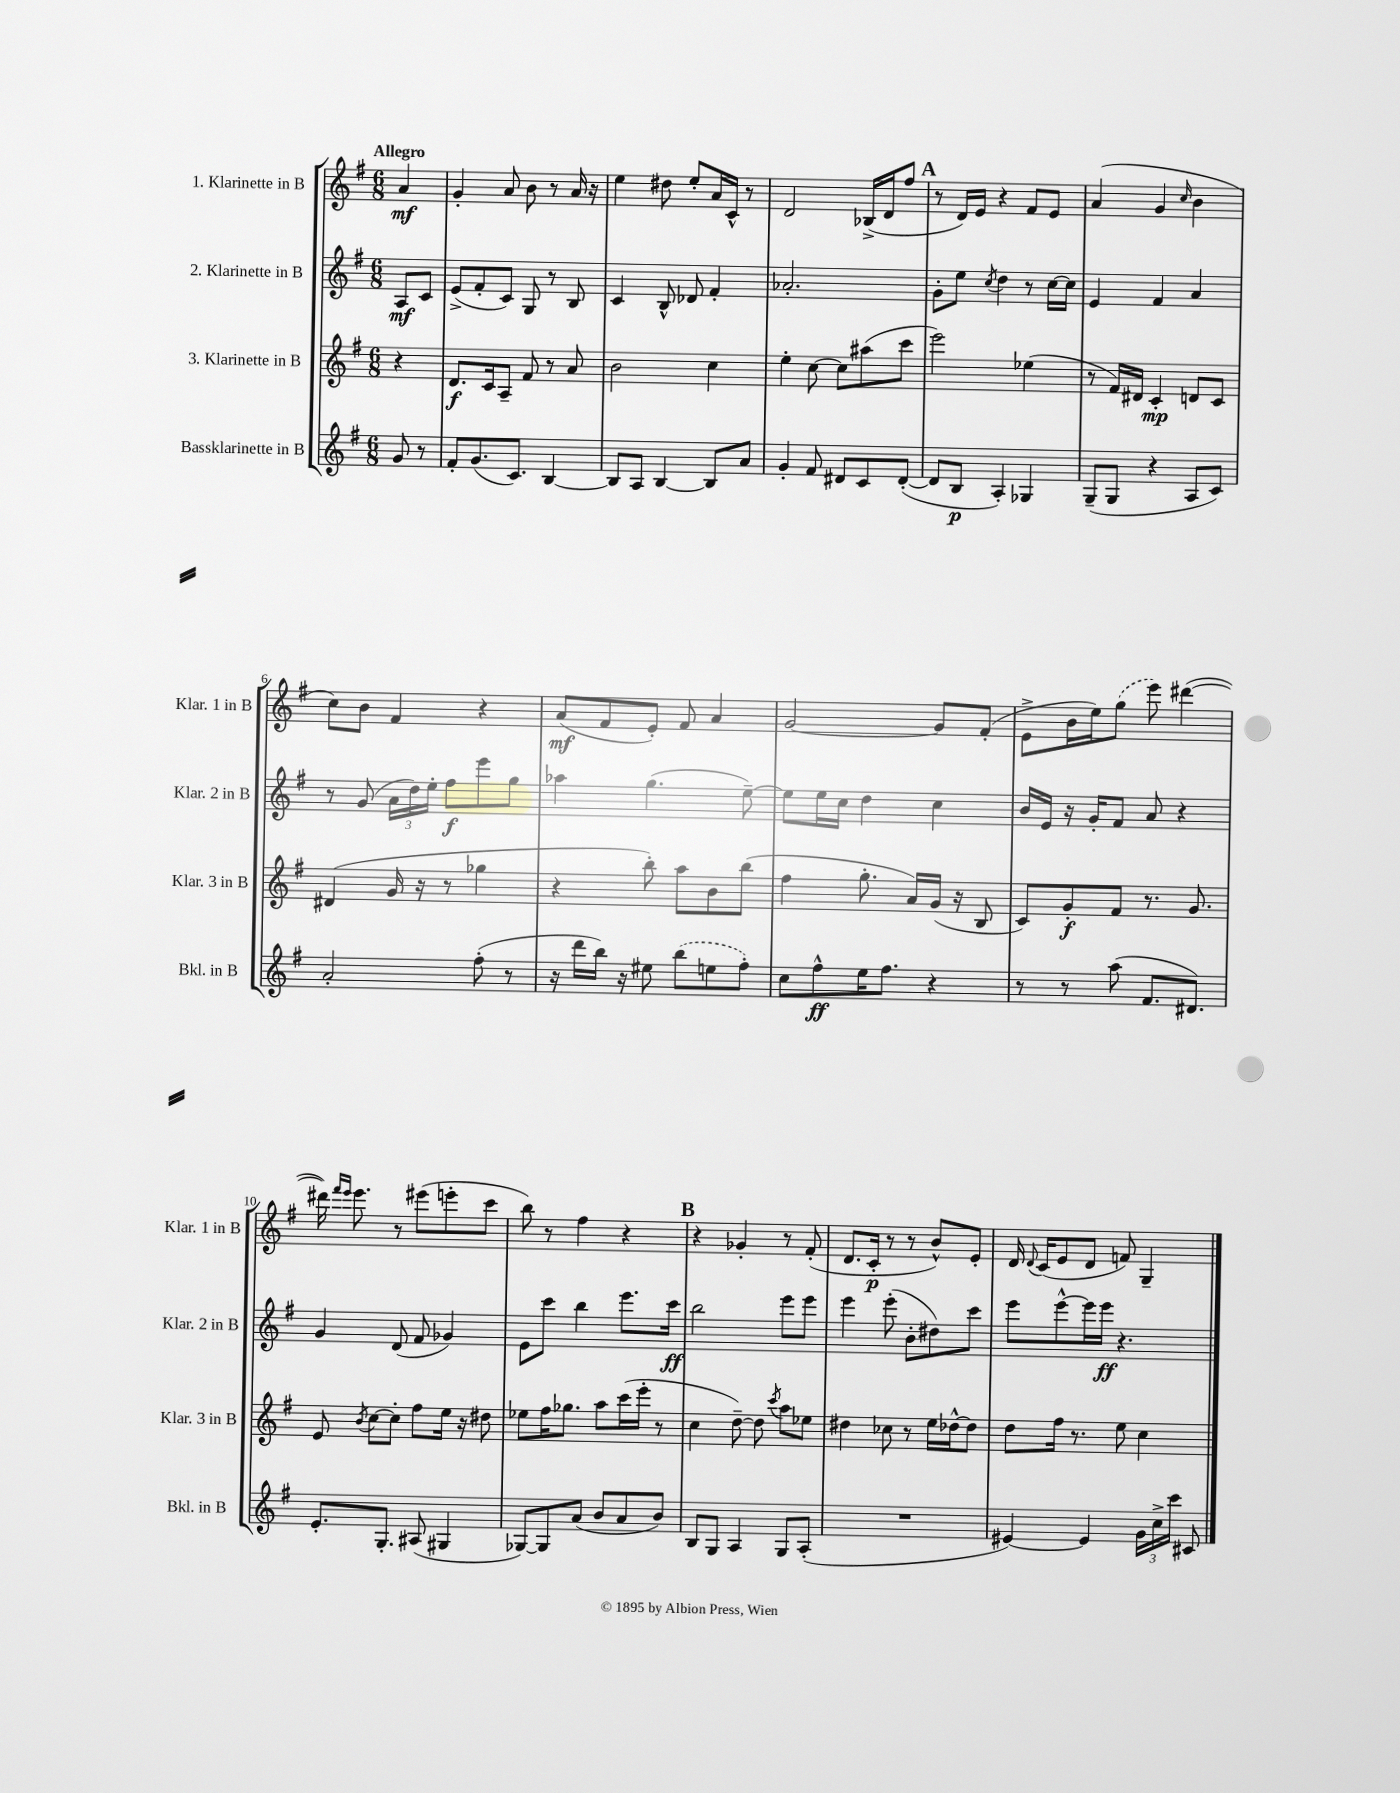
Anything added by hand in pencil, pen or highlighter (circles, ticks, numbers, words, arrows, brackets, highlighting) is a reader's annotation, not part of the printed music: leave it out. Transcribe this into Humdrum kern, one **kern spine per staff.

**kern	**dynam	**kern	**dynam	**kern	**dynam	**kern	**dynam
*part4	*part4	*part3	*part3	*part2	*part2	*part1	*part1
*staff4	*staff4	*staff3	*staff3	*staff2	*staff2	*staff1	*staff1
*I"Bassklarinette in B	*	*I"3. Klarinette in B	*	*I"2. Klarinette in B	*	*I"1. Klarinette in B	*
*I'Bkl. in B	*	*I'Klar. 3 in B	*	*I'Klar. 2 in B	*	*I'Klar. 1 in B	*
*clefG2	*	*clefG2	*	*clefG2	*	*clefG2	*
*k[f#]	*	*k[f#]	*	*k[f#]	*	*k[f#]	*
*M6/8	*	*M6/8	*	*M6/8	*	*M6/8	*
=	=	=	=	=	=	=	=
!	!	!	!	!	!	!LO:TX:a:B:t=Allegro	!
8g/	.	4r	.	8A/L	mf	4a/	mf
8r	.	.	.	8c/J	.	.	.
=1	=1	=1	=1	=1	=1	=1	=1
8f#'/L	.	8.d/L	f	(8e^/L	.	4g'/	.
(8.g/	.	.	.	8f#'/	.	.	.
.	.	16c/k	.	.	.	.	.
.	.	8A~/J	.	8c/J)	.	8a/	.
8.c/J)	.	.	.	.	.	.	.
.	.	8f#/	.	8G/	.	8b\	.
[4B/	.	8r	.	8r	.	8r	.
.	.	8a/	.	8B/	.	16a/	.
.	.	.	.	.	.	16r	.
=2	=2	=2	=2	=2	=2	=2	=2
8B/L]	.	2b\	.	4c/	.	4ee\	.
8A/J	.	.	.	.	.	.	.
[4B/	.	.	.	8B^^/	.	8dd#X\	.
.	.	.	.	8d-X/	.	8ee'/L	.
8B/L]	.	4cc\	.	4f#'/	.	16a/L	.
.	.	.	.	.	.	16c^^/JJ	.
8a/J	.	.	.	.	.	8r	.
=3	=3	=3	=3	=3	=3	=3	=3
4g'/	.	4ee'\	.	2.a-X'/	.	2d/	.
8f#/	.	[8cc\	.	.	.	.	.
8d#X/L	.	8cc\L]	.	.	.	.	.
8c/	.	(8aa#X\	.	.	.	(16B-X^/LL	.
.	.	.	.	.	.	16d/J	.
([8d#'/J	.	8ccc\J	.	.	.	8ff#/J	.
!!LO:REH:place=s1:t=A
=4	=4	=4	=4	=4	=4	=4	=4
8d#/L]	.	2eee\)	.	8g'\L	.	8r	.
8B/J	p	.	.	8ee\J	.	16d/LL)	.
.	.	.	.	.	.	16e/JJ	.
.	.	.	.	8qcc/	.	.	.
4A'/)	.	.	.	4dd\	.	4r	.
4G-X/	.	(4ee-X\	.	8r	.	8f#/L	.
.	.	.	.	[16cc\LL	.	8e/J	.
.	.	.	.	16cc\JJ]	.	.	.
=5	=5	=5	=5	=5	=5	=5	=5
(8G~/L	.	8r	.	4e/	.	(4a/	.
8G/J	.	16f#/LL)	.	.	.	.	.
.	.	16d#X/JJ	.	.	.	.	.
4r	.	4c'/	mp	4f#/	.	4g/	.
.	.	.	.	.	.	16qqcc/	.
8A/L	.	8dn/L	.	4a/	.	4b\	.
8c/J)	.	8c/J	.	.	.	.	.
!!LO:LB:g=z
=6	=6	=6	=6	=6	=6	=6	=6
2a'/	.	(4d#X/	.	8r	.	8cc\L)	.
.	.	.	.	(8g/	.	8b\J	.
.	.	16g/	.	24a\LL	.	4f#/	.
.	.	.	.	24dd\)	.	.	.
.	.	16r	.	.	.	.	.
.	.	.	.	24ee'\JJ	.	.	.
.	.	8r	.	8ff#\L	f	.	.
(8ff#'\	.	4gg-X\	.	8eee\	.	4r	.
8r	.	.	.	8gg\J	.	.	.
=7	=7	=7	=7	=7	=7	=7	=7
16r	.	4r	.	4aa-X\	.	(8a/L	mf
16ddd\LL	.	.	.	.	.	.	.
16bb\JJ)	.	.	.	.	.	8f#/	.
16r	.	.	.	.	.	.	.
8ee#X\	.	8bb'\)	.	(4.gg\	.	8e'/J)	.
(8bb\L	.	8aa\L	.	.	.	8f#/	.
8een\	.	8b\	.	.	.	4a/	.
8ff#'\J)	.	(8bb\J	.	[8ee~\)	.	.	.
=8	=8	=8	=8	=8	=8	=8	=8
8cc\L	.	4ff#\	.	8ee\L]	.	[2g/	.
8ff#^^\	ff	.	.	16ee\L	.	.	.
.	.	.	.	16cc\JJ	.	.	.
16ee\K	.	8.gg'\	.	4dd\	.	.	.
8.ff#\J	.	.	.	.	.	.	.
.	.	16a/LL)	.	.	.	.	.
4r	.	(16g/JJ	.	4cc\	.	8g/L]	.
.	.	16r	.	.	.	.	.
.	.	8B/	.	.	.	(8f#'/J	.
=9	=9	=9	=9	=9	=9	=9	=9
8r	.	8c/L)	.	16b/LL	.	8e^\L	.
.	.	.	.	16e/JJ	.	.	.
8r	.	8g'/	f	16r	.	16b\L	.
.	.	.	.	16g'/KL	.	16ee\J)	.
(8aa\	.	8f#/J	.	8f#/J	.	(8gg\J	.
8.f#/L	.	8.r	.	8a/	.	8eee\)	.
.	.	.	.	4r	.	([4ddd#X\	.
8.d#X/J)	.	8.g/	.	.	.	.	.
!!LO:LB:g=z
=10	=10	=10	=10	=10	=10	=10	=10
8.e'/L	.	8e/	.	4g/	.	16ddd#X\])	.
.	.	.	.	.	.	16qqfff#/LL	.
.	.	.	.	.	.	16qqeee/JJ	.
.	.	.	.	.	.	8.eee\	.
.	.	8qb/	.	.	.	.	.
.	.	[8cc\L	.	.	.	.	.
8.G'/J	.	.	.	.	.	.	.
.	.	8cc'\J]	.	(8d/	.	8r	.
(8A#X/	.	8ff#\L	.	8f#/	.	(8eee#X\L	.
4G#X/	.	16ee\Jk	.	4g-X/)	.	8eeen'\	.
.	.	16r	.	.	.	.	.
.	.	8dd#X\	.	.	.	8ccc\J	.
=11	=11	=11	=11	=11	=11	=11	=11
[8G-X/L)	.	8ee-X\L	.	8e\L	.	8bb\)	.
8G-/]	.	16ff#\K	.	8ccc\J	.	8r	.
.	.	8.gg-X\J	.	.	.	.	.
(8a/J	.	.	.	4bb\	.	4ff#\	.
8b/L	.	8aa\L	.	.	.	.	.
8a/	.	(16ccc\L	.	8.eee\L	.	4r	.
.	.	16eee'\JJ	.	.	.	.	.
8b/J)	.	8r	.	.	.	.	.
.	.	.	.	16ccc\Jk	ff	.	.
!!LO:REH:place=s1:t=B
=12	=12	=12	=12	=12	=12	=12	=12
8B/L	.	4cc\	.	2bb\	.	4r	.
8G/J	.	.	.	.	.	.	.
4A/	.	[8dd~\)	.	.	.	4g-X'/	.
.	.	8dd\]	.	.	.	.	.
.	.	8qccc/	.	.	.	.	.
8G/L	.	8aa\L	.	8eee\L	.	8r	.
(8A'/J	.	8ee-X\J	.	8eee\J	.	(8f#'/	.
=13	=13	=13	=13	=13	=13	=13	=13
2.r	.	4dd#X\	.	4eee\	.	8.d/L	.
.	.	.	.	.	.	16c'/Jk	p
.	.	8cc-X\	.	(8eee'\	.	8r	.
.	.	8r	.	8b'\L	.	8r	.
.	.	16ee\LL	.	8dd#X\)	.	8b^^/L)	.
.	.	[16dd-X^^\J	.	.	.	.	.
.	.	8dd-\J]	.	8ccc\J	.	8e'/J	.
=14	=14	=14	=14	=14	=14	=14	=14
[4e#X/)	.	8dd\L	.	8eee\L	.	16d/	.
.	.	.	.	.	.	8qqd/	.
.	.	.	.	.	.	(16c/KL	.
.	.	16ff#\Jk	.	[8eee^^\	.	8e/	.
.	.	8.r	.	.	.	.	.
4e#/]	.	.	.	16eee\L]	.	8d/J	.
.	.	.	.	16eee\JJ	ff	.	.
.	.	8ee\	.	4.r	.	8fn/)	.
24g\LL	.	4cc\	.	.	.	4G~/	.
24cc^\	.	.	.	.	.	.	.
24ccc\JJ	.	.	.	.	.	.	.
8c#X/	.	.	.	.	.	.	.
==	==	==	==	==	==	==	==
*-	*-	*-	*-	*-	*-	*-	*-
